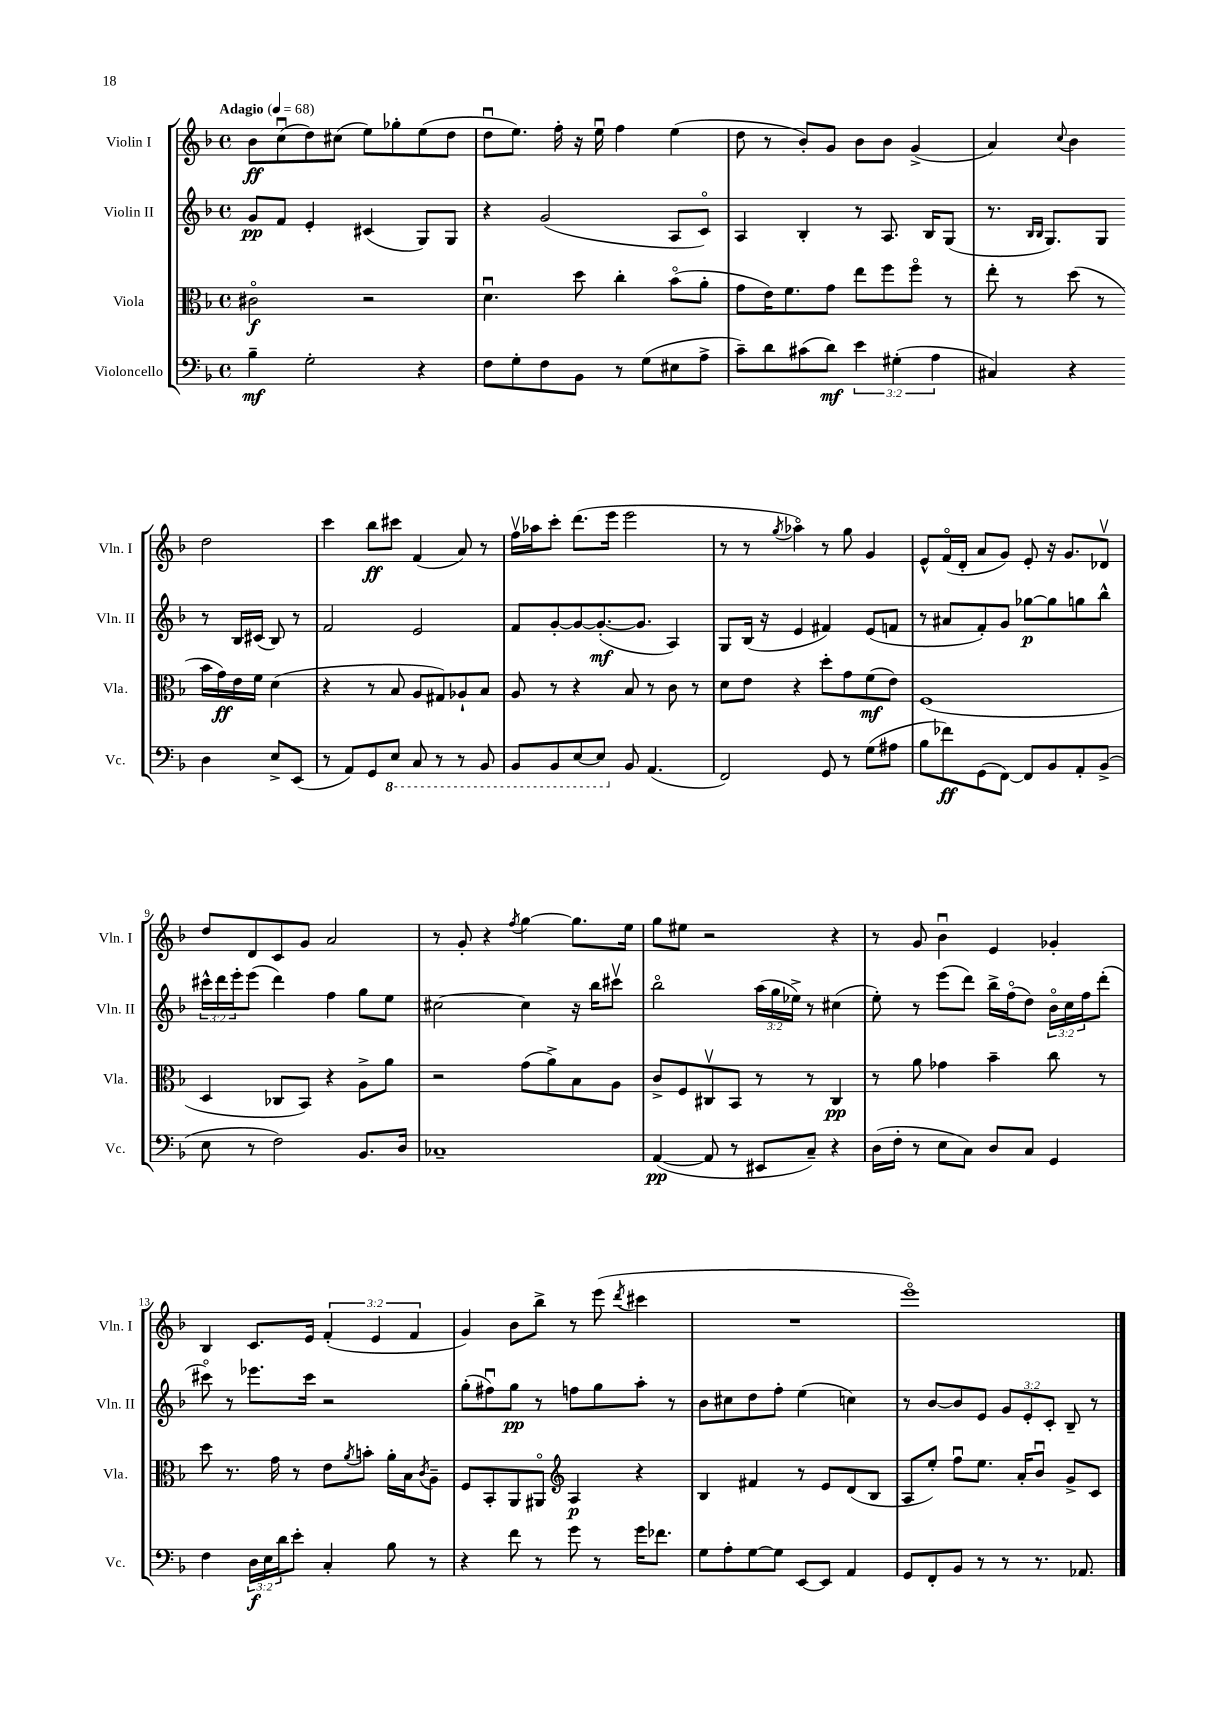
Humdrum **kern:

**kern	**kern	**kern	**kern
*staff4	*staff3	*staff2	*staff1
*clefF4	*clefC3	*clefG2	*clefG2
*k[b-]	*k[b-]	*k[b-]	*k[b-]
*M4/4	*M4/4	*M4/4	*M4/4
*met(c)	*met(c)	*met(c)	*met(c)
*MM68	*MM68	*MM68	*MM68
4B-~	2c#o	8g	8b-
.	.	8f	(8ccu
2G'	.	4e'	8dd)
.	.	.	(8cc#
.	2r	(4c#	8ee)
.	.	.	8gg-'
4r	.	8G)	(8ee
.	.	8G	8dd
=	=	=	=
8F	4.du	4r	8ddu
8G'	.	.	8.ee)
8F	.	(2g	.
.	.	.	16ff'
8BB-	8dd	.	16r
.	.	.	16eeu
8r	4cc'	.	4ff
(8G	.	.	.
8E#	(8b-o	8A	(4ee
8A^	8a'	8co)	.
=	=	=	=
8c~)	8g	4A	8dd
8d	16e)	.	8r
.	8.f	.	.
(8c#	.	4B-'	8b-')
8d)	8g	.	8g
6e	8ee	8r	8b-
.	8ff	8.A	8b-
(6G#'	.	.	.
.	8ffo	.	(4g^
.	.	16B-	.
6A	.	.	.
.	8r	(8G	.
=	=	=	=
4C#)	8ee'	8.r	4a)
.	8r	.	.
.	.	16qqB-	.
.	.	16qqB-	.
.	.	8.G)	.
.	.	.	8qqcc
4r	(8dd	.	4b-
.	8r	8G	.
4D	16b-	8r	2dd
.	16g)	.	.
.	16e	16B-	.
.	16f	(16c#	.
8E^	(4d	8B-)	.
(8EE	.	8r	.
=	=	=	=
8r	4r	2f	4ccc
8AA)	.	.	.
8GG	8r	.	8bb-
8EE	8B-	.	8ccc#
8CC	8A	2e	(4f
8r	8G#)	.	.
8r	8A-`	.	8a)
8BBB-	8B-	.	8r
=	=	=	=
8BBB-	8A	8f	16ffv
.	.	.	16aa-
8BBB-	8r	[8g'	8ccc'
[8EE	4r	8g_	(8.ddd
8EE]	.	(8.g'_	.
.	.	.	16eee
8BB-	8B-	.	2eee
.	.	8.g]	.
(4.AA	8r	.	.
.	8c	4A)	.
.	8r	.	.
=	=	=	=
2FF)	8d	8G	8r
.	8e	(16B-	8r
.	.	16r	.
.	.	.	8qgg
.	4r	4e	4aa-o)
8GG	8dd'	4f#)	8r
8r	8g	.	8gg
(8G	(8f	(8e	4g
8A#	8e)	8f	.
=	=	=	=
8B-	(1F	8r	8e^^
8f-)	.	8a#	(16fo
.	.	.	16d'
(8GG	.	8f')	8a
[8FF)	.	8g	8g)
8FF]	.	[8gg-	8e'
8BB-	.	8gg-]	16r
.	.	.	8.g
8AA'	.	8gg	.
(8BB-^	.	8bb-^^	8d-v
=	=	=	=
8E	4D	24ccc#^^	8dd
.	.	24ddd	.
.	.	24eee'	.
8r	.	(8eee	8d
2F)	8C-	4ddd)	8c
.	8BB-)	.	8g
.	4r	4ff	2a
8.BB-	8A^	8gg	.
.	8a	8ee	.
16D	.	.	.
=	=	=	=
1C-~	2r	[2cc#	8r
.	.	.	8g'
.	.	.	4r
.	.	.	8qff
.	(8g	4cc#]	[4gg
.	8a^)	.	.
.	8B-	16r	8.gg]
.	.	16bb-	.
.	8A	8ccc#v	.
.	.	.	16ee
=	=	=	=
([4AA	8c^	2bb-o	8gg
.	8F	.	8ee#
8AA]	8C#v	.	2r
8r	8BB-	.	.
8EE#	8r	(24aa	.
.	.	24gg	.
.	.	24ee-^)	.
8C~)	8r	8r	.
4r	4C#	(4cc#	4r
=	=	=	=
(16D	8r	8ee')	8r
16F'	.	.	.
8r	8a	8r	8g
8E	4g-	(8eee	4b-u
8C)	.	8ddd)	.
8D	4b-~	16bb-^	4e
.	.	(16ffo	.
8C	.	8dd)	.
4GG	8cc	24b-o	4g-'
.	.	24cc	.
.	.	24ff	.
.	8r	(8ddd'	.
=	=	=	=
4F	8dd	8ccc#o)	4B-
.	8.r	8r	.
24D	.	8.eee-	8.c
24E	.	.	.
.	16g	.	.
24d	.	.	.
8e'	8r	.	.
.	.	16ccc#	16e
4C'	8e	2r	(6f'
.	8qa	.	.
.	8b'	.	.
.	.	.	6e
8B-	16a'	.	.
.	16B-	.	.
.	.	.	6f
.	8qc	.	.
8r	8A~	.	.
=	=	=	=
4r	8F	(8gg'	4g)
.	8BB-'	8ff#u)	.
8f	8AA	8gg	8b-
8r	8AA#o	8r	8bb-^
*	*clefG2	*	*
8g	4A	8ff	8r
8r	.	8gg	(8eee
.	.	.	8qddd
16g	4r	8aa'	4ccc#
8.f-	.	.	.
.	.	8r	.
=	=	=	=
8G	4B-	8b-	1r
8A'	.	8cc#	.
[8G	4f#	8dd	.
8G]	.	8ff'	.
[8EE	8r	(4ee	.
8EE]	8e	.	.
4AA	(8d	4cc)	.
.	8B-	.	.
=	=	=	=
8GG	8A	8r	1eeeo)
8FF'	8ee')	[8b-	.
8BB-	8ffu	8b-]	.
8r	8.ee	8e	.
8r	.	12g	.
.	16a'	.	.
.	.	12e'	.
8.r	8b-u	.	.
.	.	12c'	.
.	8g^	8B-~	.
8.AA-	.	.	.
.	8c	8r	.
==	==	==	==
*-	*-	*-	*-
